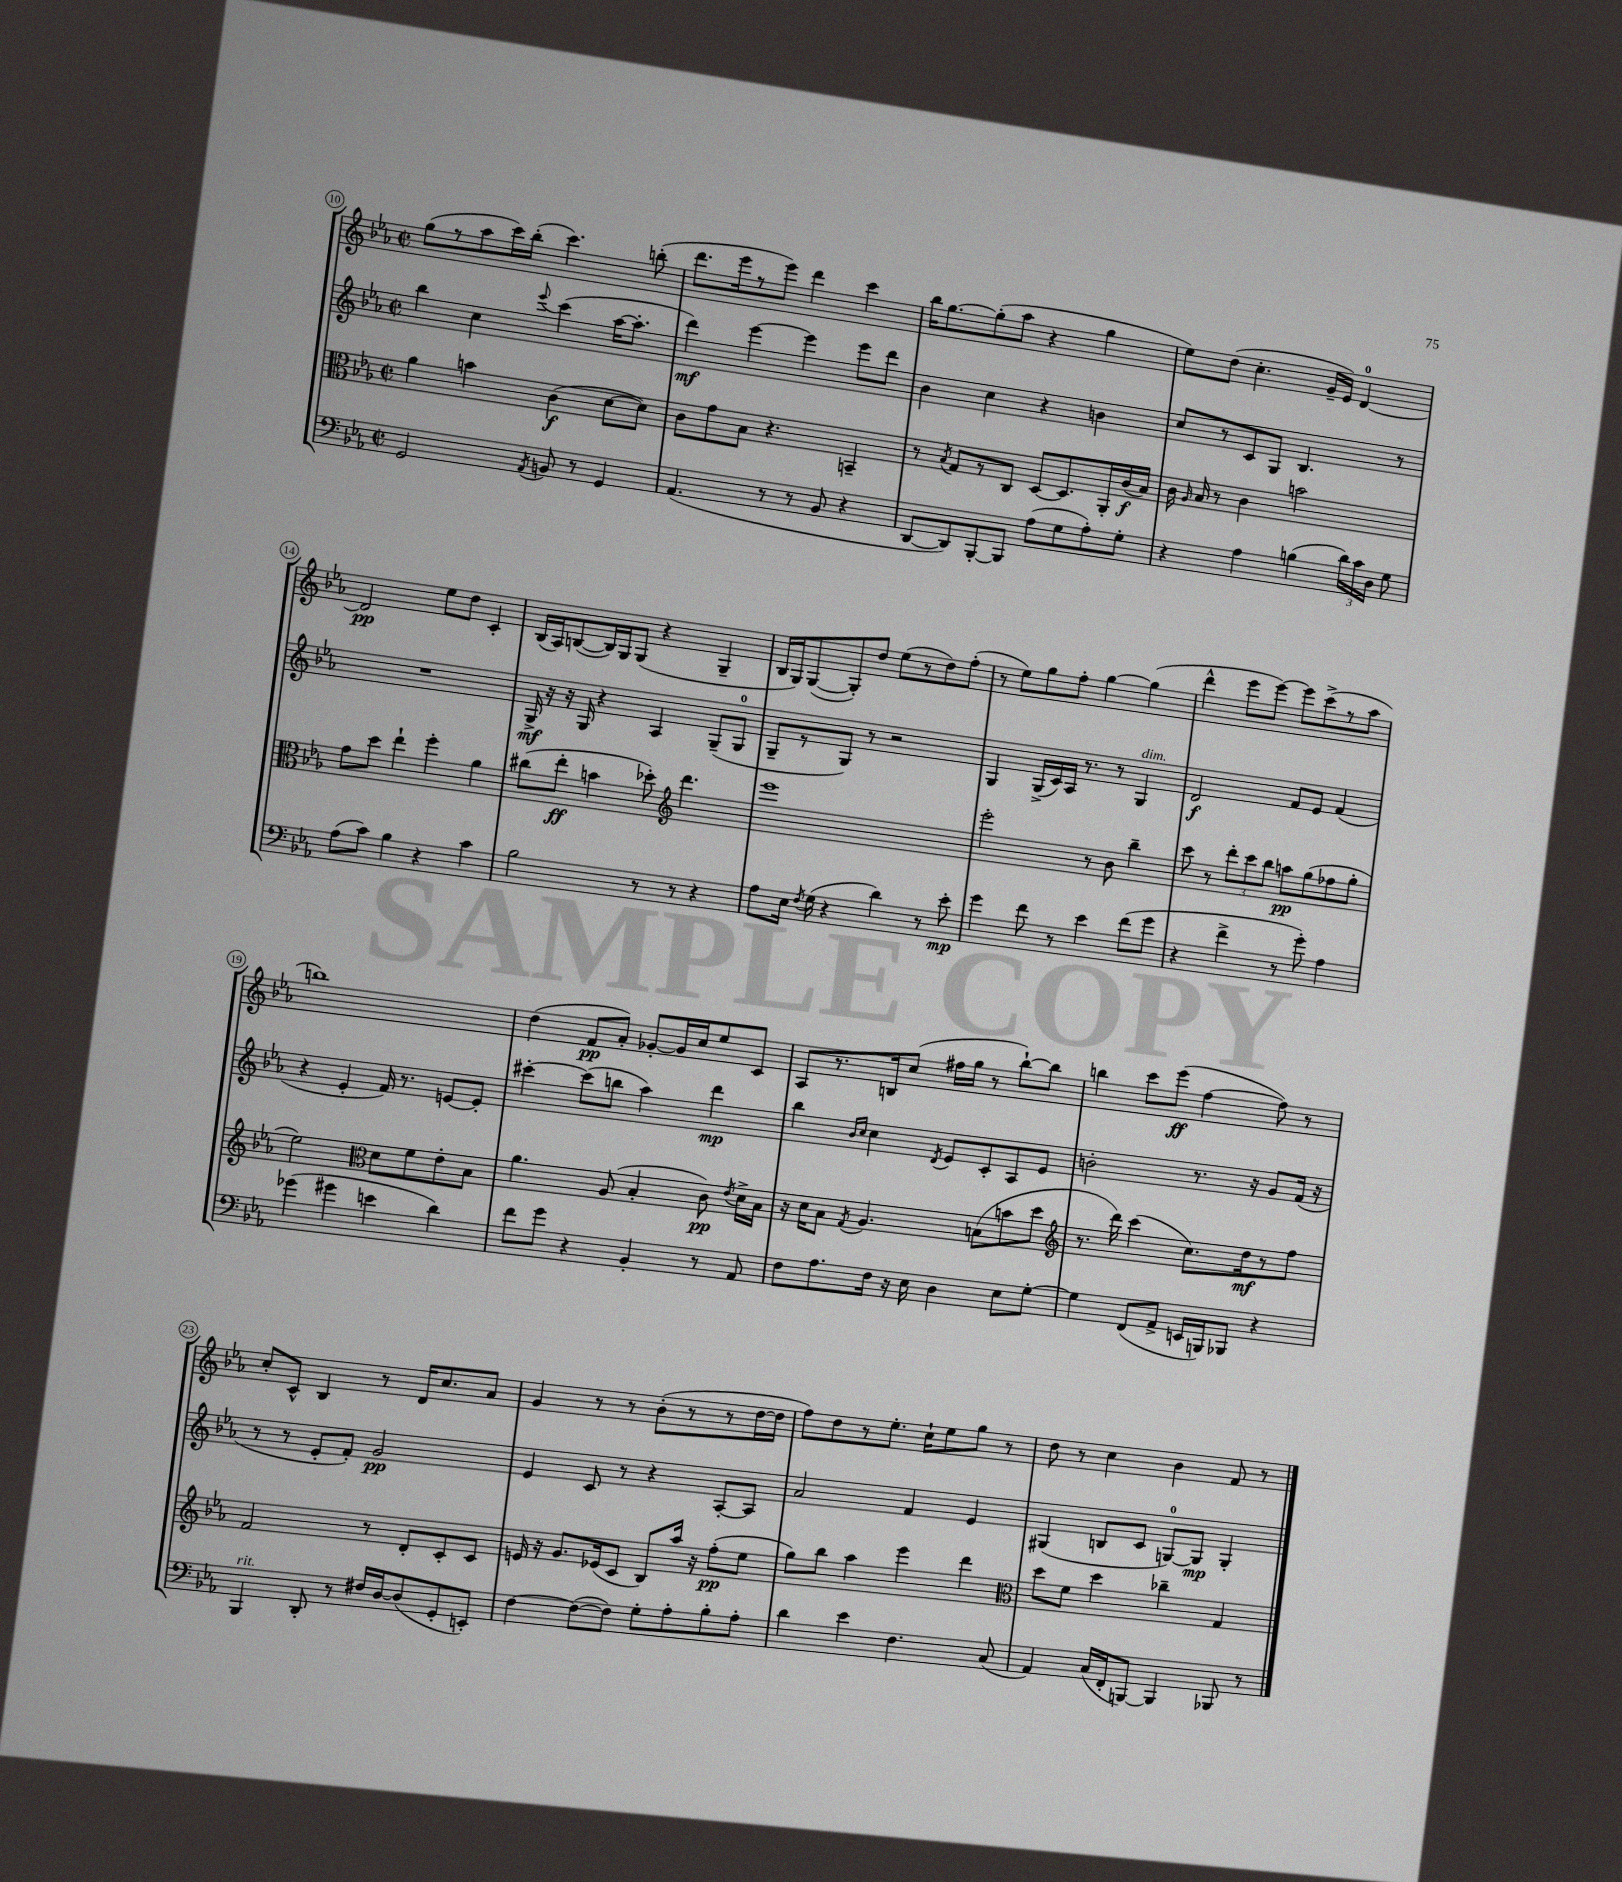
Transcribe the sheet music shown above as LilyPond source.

<<
\new StaffGroup <<
\new Staff = "s0" {
    \clef treble \key ees \major \defaultTimeSignature \time 2/2
    \autoBeamOff g''8[( r8 aes''8 c'''16) bes''16]-.( c'''4.) b''8-.( |
    d'''8.[ ees'''16 r8 ees'''8]) d'''4 c'''4 |
    bes''16[ g''8.~ g''8-.( aes''8] r4 g''4 |
    ees''8[) d''8]( c''4.-. g'16[-- ees'16]) d'4-0~ |
    d'2\pp ees''8[ d''8] c'4-. |
    bes16[( aes16) b8~( b16) g16 g8]( r4 g4-- |
    bes16[ g16) g8~( g8-.) d''8] ees''8[( r8 d''8) f''8]-.( |
    r8 ees''8[) g''8 f''8]-. g''4~ g''4( |
    d'''4-^ ees'''8[ ees'''8]~) ees'''8[ c'''8->( r8 aes''8] |
    b''1) |
    d''4( f'8[\pp aes'8]-.) ges'8[~-. ges'16 c''16 ees''8 c'8] |
    aes8[ r8. b16 c''8]( fis''16[ g''16] r8 bes''8[~-!) bes''8] |
    b''4 c'''8[ ees'''8]\ff( f''4~ f''8) r8 |
    c''8[-. c'8]-^ bes4 r8 d'16[ c''8. aes'8] |
    g'4 r8 r8 bes'8[-.( r8 r8 d''16~ d''16] |
    f''8[) d''8 r8 ees''8.]-. c''16[-! ees''8 g''8] r8 |
    d''8 r8 c''4 bes'4 f'8 r8 \bar "|." |
}
\new Staff = "s1" {
    \clef treble \key ees \major \defaultTimeSignature \time 2/2
    \autoBeamOff bes''4 c''4 \appoggiatura { ees'''8 } c'''4( aes''16[~ aes''8.]-. |
    d'''4\mf) ees'''4~ ees'''4 ees'''8[ d'''8] |
    bes'4 c''4 r4 b'4 |
    c''8[ r8 c'8 g8] bes4. r8 |
    R1 |
    g16->\mf r16 r16 g16 r4 aes4 g8[--( g8]-0 |
    g8[-- r8 g8]) r8 r2 |
    g4 g16[->( c'16) aes16] r8. r8 g4^\markup { \italic "dim." } |
    d'2\f f'8[ ees'8] f'4( |
    r4 ees'4-. f'16) r8. e'8[~ e'8]-. |
    cis'''4~-. cis'''8[( b''8] aes''4) d'''4\mp |
    bes''4 \grace { bes'16[ c''16] } c''4 \acciaccatura { d'8 } ees'8[ c'8-. aes8 ees'8] |
    b'2-. r8. r16 g'8[ f'16]( r16 |
    r8 r8 ees'8[-. f'8]-.) g'2\pp |
    ees'4 c'8 r8 r4 aes8[~-. aes8] |
    aes'2 f'4 ees'4 |
    gis4( b8[ c'8] g8[-0~) g8]\mp g4-. \bar "|." |
}
\new Staff = "s2" {
    \clef alto \key ees \major \defaultTimeSignature \time 2/2
    \autoBeamOff aes'4 b'4 c'4\f( d'8[~ d'8]) |
    c'8[ g'8 bes8] r4. b,4-- |
    r8 \acciaccatura { bes8 } g8[ r8 c8] d8[~ d8. aes,16-. c'16\f( bes16]) |
    c'16 \grace { aes16 } bes16 r8 c'4 b'2 |
    g'8[ d''8] ees''4-! f''4-. aes'4 |
    cis''8[( ees''8]-.\ff b'4 des''8-.) \clef treble d'''4. |
    ees'''1 |
    ees'''2-. r8 bes'8 bes''4-- |
    c'''8 r8 \tuplet 3/2 { d'''8[-. c'''8 bes''8] } a''8[\pp g''8( fes''8 g''8]-. |
    ees''2) \clef alto d'8[ f'8 ees'8-. bes8] |
    aes'4. aes8( bes4-. c'8\pp) \acciaccatura { ees'8 } d'16[-> bes16] |
    r16 d'16[ bes8] \acciaccatura { g8 } aes4. b8[( b'8 d''8] |
    \clef treble r8. d'''16) c'''4( c''8.[) d''16\mf r8 f''8] |
    f'2 r8 d'8[-. c'8-. c'8] |
    e'16 r16 g'8.[ ees'16( c'8] bes8[) aes''16] r16 f''8[-.\pp( ees''8] |
    g''8[) bes''8] aes''4 ees'''4 d'''4 |
    \clef alto d''8[ f'8] d''4 ces''4-- g4 \bar "|." |
}
\new Staff = "s3" {
    \clef bass \key ees \major \defaultTimeSignature \time 2/2
    \autoBeamOff g,2 \acciaccatura { aes,8 } b,8 r8 g,4 |
    aes,4.( r8 r8 bes,8 r4 |
    d,8[~ d,8) bes,,8~-. bes,,8] aes8[( g8 aes8-.) g8]-. |
    r4 aes4 b4( \tuplet 3/2 { d'16[) c'16 d16] } g8 |
    aes8[( c'8]) bes4 r4 c'4 |
    bes2 r8 r8 r4 |
    aes8[ ees16] \acciaccatura { f8 } g16( r4 d'4) r8 ees'8-.\mp |
    g'4 f'8 r8 ees'4 f'8[( g'8] |
    r4 f'4-> r8 g'8-.) aes4 |
    ges'4( gis'4 e'4 d'4) |
    f'8[ g'8] r4 bes,4-. r8 aes,8 |
    f8[ aes8. f16] r16 ees16 d4 ees8[ g8]~-. |
    g4 f,8[( aes,8]-> e,16[ b,,16) bes,,8] r4 |
    bes,,4^\markup { \italic "rit." } d,8-. r8 fis16[ d16~ d8( g,8-. e,8]-.) |
    f4~ f8[~( f8]) g8[-. aes8-. bes8-. aes8]-. |
    d'4 ees'4 f4. c8( |
    aes,4) c16[( f,16-. b,,8]~) b,,4 bes,,8 r8 \bar "|." |
}
>>
>>
\layout { \context { \Score currentBarNumber = #10 \override BarNumber.stencil = #(make-stencil-circler 0.1 0.3 ly:text-interface::print) } }
